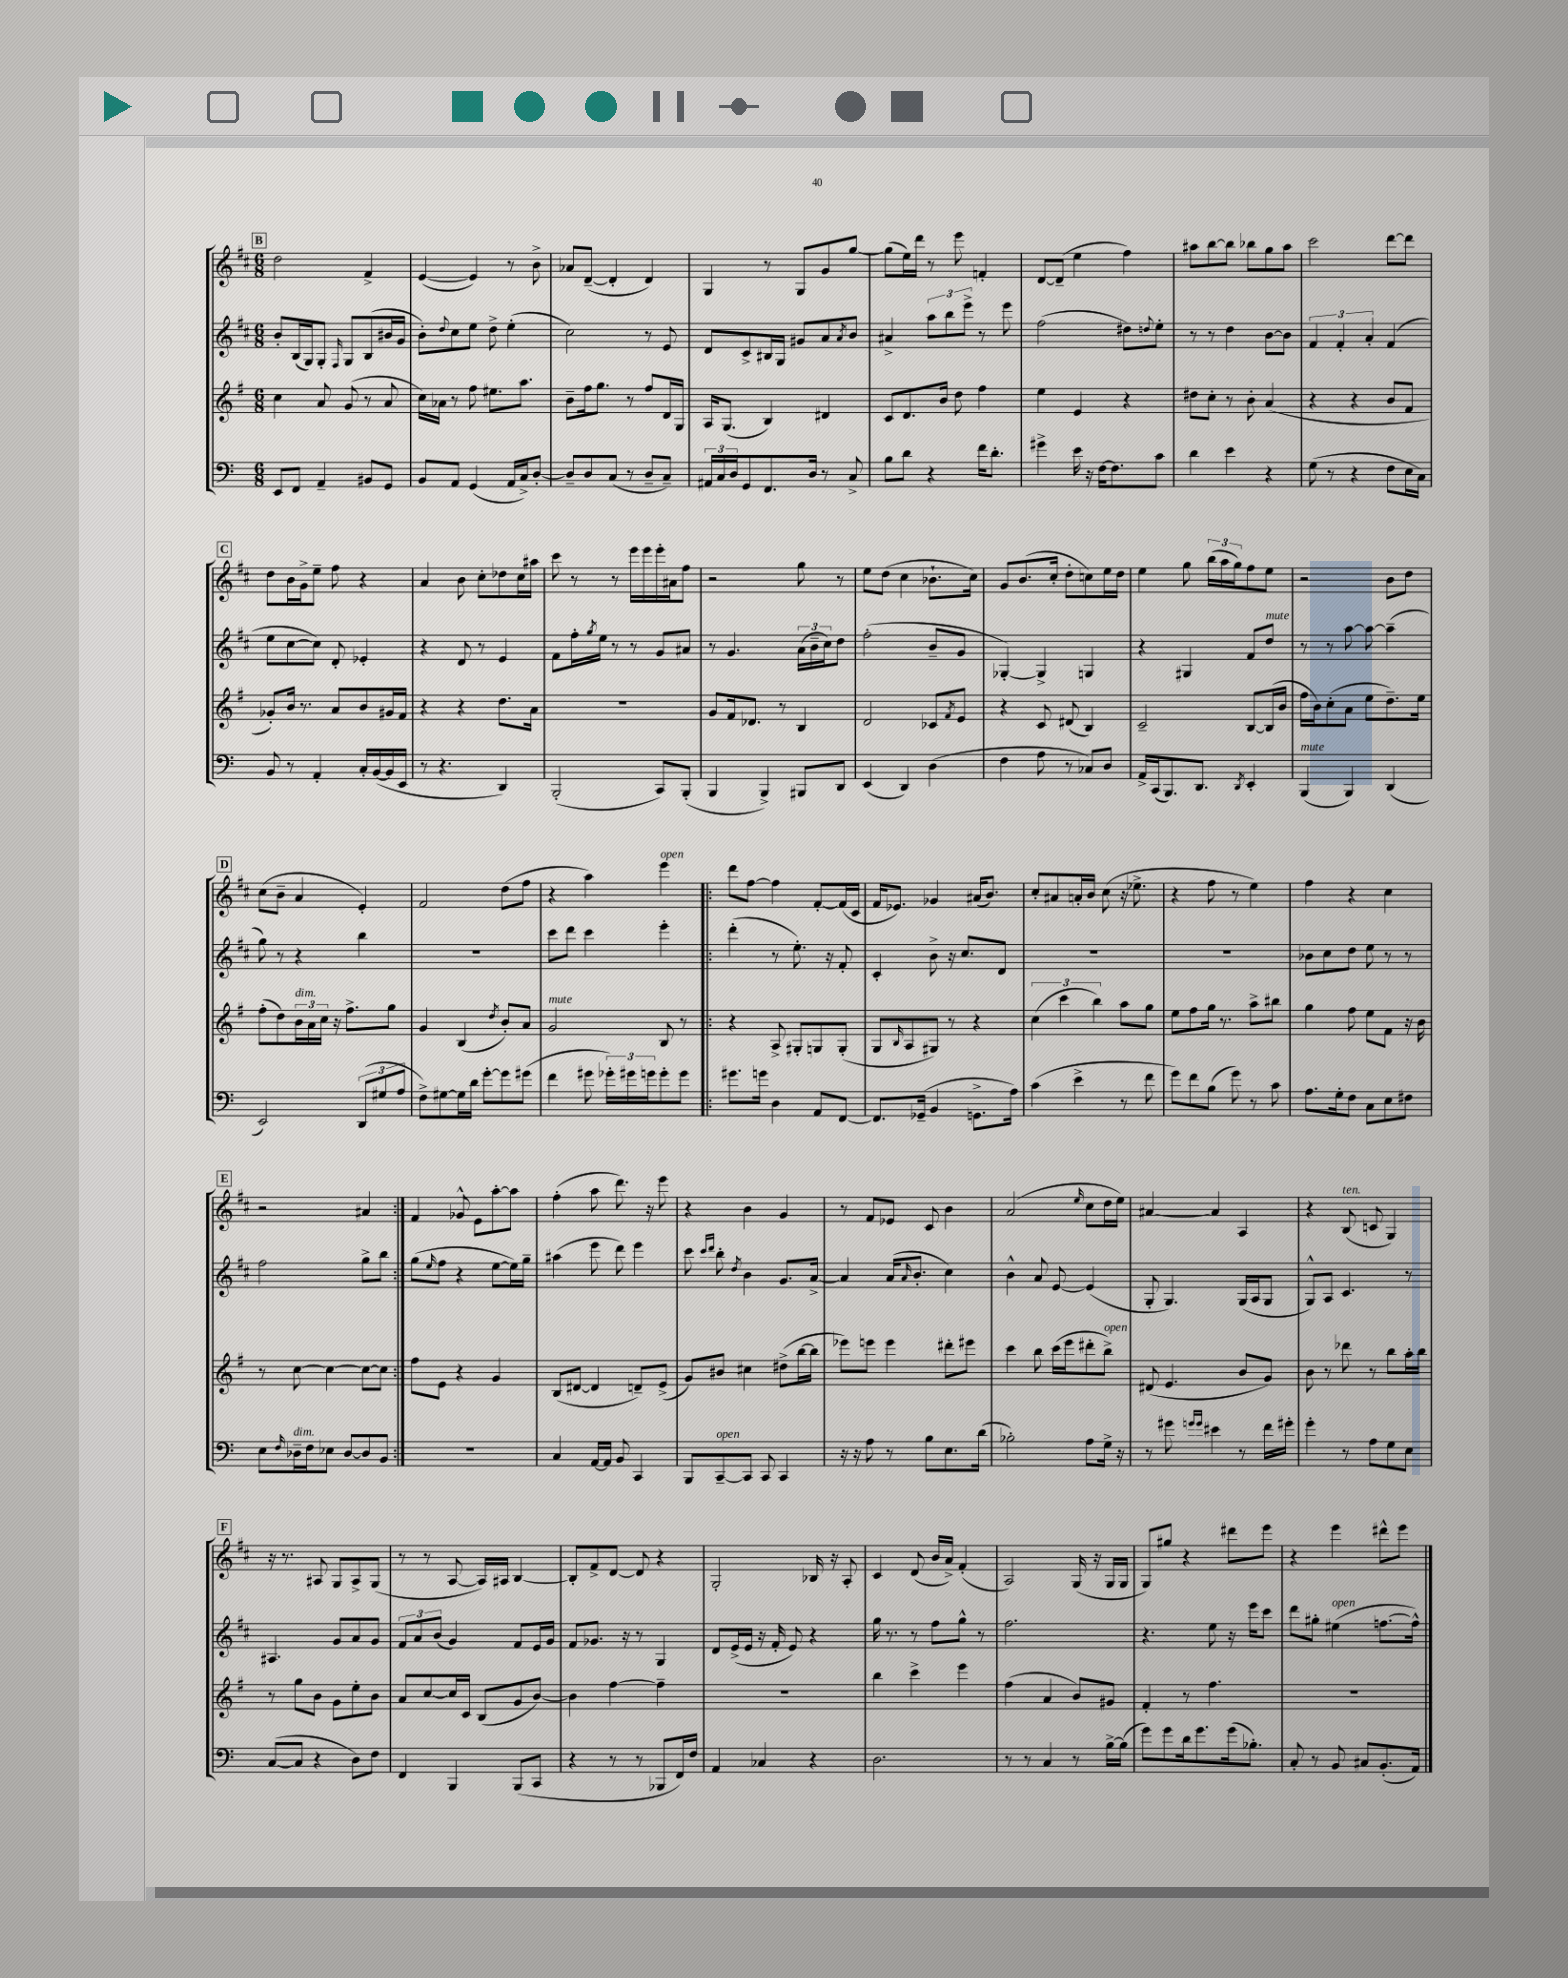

**kern	**kern	**kern	**kern
*staff4	*staff3	*staff2	*staff1
*clefF4	*clefG2	*clefG2	*clefG2
*k[]	*k[f#]	*k[f#c#]	*k[f#c#]
*M6/8	*M6/8	*M6/8	*M6/8
8EE	4cc	8b'	2dd
8FF	.	(16B	.
.	.	16G)	.
4AA~	8a	8G'	.
.	.	16qqF#	.
.	(8g	8G	.
8BB#	8r	(8B	4f#^
8GG	8a	16b#	.
.	.	16g	.
=	=	=	=
8BB	16cc)	8b')	([4e
.	16a-	.	.
.	.	8qqdd	.
8AA	8r	8cc#	.
(4GG	8ff#	8ee	4e])
.	8.ee#	8dd^	.
16AA	.	(4ee'	8r
16C^)	8.aa	.	.
[8D'	.	.	8b^
=	=	=	=
8D~]	8b~	2cc#)	8a-
8D	16ff#	.	([8d~
.	8.gg	.	.
(8C	.	.	4d']
8r	8r	.	.
8D~	8ff#	8r	4d)
8C~)	16d	8e	.
.	16G	.	.
=	=	=	=
24AA#	16A	8d	4G
24C	.	.	.
.	(8.G	.	.
24D	.	.	.
8GG	.	8c#^	.
8.FF	4B)	16B#	8r
.	.	16G	.
.	.	8g#	8G
16D	.	.	.
8r	4d#	8a	8g
.	.	8qa	.
8C^	.	8b	[8gg
=	=	=	=
8B	8c	4a#^	(8gg]
8d	8.d	.	16ee)
.	.	.	16ddd
4r	.	12aa	8r
.	16b	.	.
.	.	12bb	.
.	8dd	.	8eee
.	.	12eee^	.
16f	4ff#	8r	4f'
8.d'	.	.	.
.	.	8eee	.
=	=	=	=
4g#^	4ee	(2ff#	[8d
.	.	.	(8d~]
16e	4e	.	4ee
16r	.	.	.
[16F	.	.	.
8.F]	.	.	.
.	4r	8dd#)	4ff#)
.	.	8qqdd	.
8c	.	8ee'	.
=	=	=	=
4d	8dd#	8r	8aa#
.	8cc'	8r	[8bb
4e	8r	4dd	8bb]
.	8b'	.	8bb-
4r	(4a	[8b	8gg
.	.	8b]	8aa#
=	=	=	=
(8G	4r	6f#	2ccc#
8r	.	.	.
.	.	6f#'	.
4r	4r	.	.
.	.	6a'	.
8F	8b	(4f#	[8ddd
16E	8f#	.	8ddd]
16C)	.	.	.
=	=	=	=
8BB	8g-')	8ee	8dd
8r	16b	[8cc#	16b
.	8.r	.	16g^
4AA'	.	8cc#])	8ee~
.	8a	8d'	8ff#
16C'	8b	4e-'	4r
([16BB	.	.	.
16BB]	16g#	.	.
16EE	16f#	.	.
=	=	=	=
8r	4r	4r	4a
4.r	.	.	.
.	4r	8d	8b
.	.	8r	8cc#'
4DD)	8.dd	4e	8dd-
.	.	.	16cc#
.	16a	.	16aa#
=	=	=	=
(2BBB'	2.r	8f#	8ccc#
.	.	16ff#'	8r
.	.	8qgg	.
.	.	16ee	.
.	.	8r	8r
.	.	8r	16eee
.	.	.	16eee
8CC)	.	8g	16eee'
.	.	.	16a#
(8BBB'	.	8a#	8ff#
=	=	=	=
4BBB	8g	8r	2r
.	16f#	4.g	.
.	8.d-	.	.
4BBB^)	.	.	.
.	8r	.	.
8BBB#	4B	(24a	8gg
.	.	24b~	.
.	.	24cc#)	.
8DD	.	8dd	8r
=	=	=	=
(4EE	2d	(2ff#'	8ee
.	.	.	(8dd
4DD)	.	.	4cc#
(4D	8c-	8b~	8.b-`
.	8qf#	.	.
.	8e	8g	.
.	.	.	16cc#)
=	=	=	=
4F	4r	[4G-')	8g
.	.	.	(8.b
8A	8c	4G-^]	.
.	.	.	16cc#'
8r	(8d#	.	8dd'
8C-)	4B)	4G	8cc)
8D	.	.	16ee
.	.	.	16dd
=	=	=	=
16AA^	2c~	4r	4ee
(16CC	.	.	.
8.BBB)	.	.	.
.	.	4G#	8gg
8.DD	.	.	.
.	.	.	(24bb
.	.	.	24aa
.	.	.	24gg)
8qDD	.	.	.
4EE'	[8B	8f#	8ff#
.	(16B]	8dd	8ee
.	16b	.	.
=	=	=	=
(4BBB	16ff#	8r	2r
.	16b)	.	.
.	(8cc'	8r	.
4BBB)	8a	[8aa	.
.	8ee	8aa_	.
(4DD	8.dd~)	(4aa~]	8b
.	.	.	8dd
.	16ee	.	.
=	=	=	=
2EE)	(8ff#'	8gg)	(8cc#
.	8dd)	8r	8b~
.	24b	4r	4a
.	24a	.	.
.	24cc	.	.
.	16r	.	.
.	8.ff#^	.	.
(12DD	.	4bb	4e')
12G#	.	.	.
.	8gg	.	.
12A	.	.	.
=	=	=	=
8F^)	4g	2.r	2f#
[8G#	.	.	.
16G#]	(4B	.	.
16d	.	.	.
[8g'	.	.	.
.	8qdd	.	.
8g]	8b')	.	(8dd
(8g#	8a	.	8ff#
=	=	=	=
4f	2g	8ccc#	4r
.	.	8ddd	.
8g#	.	4ccc#	4aa)
24g-')	.	.	.
24g#	.	.	.
24g	.	.	.
8g'	8B	4eee'	4eee
8g	8r	.	.
=!|:	=!|:	=!|:	=!|:
8.g#	4r	(4ddd'	8ddd
.	.	.	[8ff#
16g	.	.	.
4D	8A^	8r	4ff#]
.	8G#'	8.ee')	.
8AA	8G	.	[8f#'
.	.	16r	.
[8FF	(8G'	8f#'	(16f#]
.	.	.	16c#
=	=	=	=
8.FF]	8G	4c#'	16f#
.	.	.	8.e-)
.	16qqB	.	.
.	8A	.	.
(16GG-~	.	.	.
4BB	8G#)	8b^	4g-
.	8r	16r	.
.	.	8.cc#	.
8.GG^	4r	.	(16a#
.	.	.	8.b)
.	.	8d	.
16A)	.	.	.
=	=	=	=
(4c	(6cc	2.r	8cc#'
.	.	.	8a#
.	6ccc	.	.
4e^	.	.	16a'
.	.	.	16b
.	6bb)	.	.
.	.	.	(8cc#
8r	8aa	.	16r
.	.	.	8.ee-^
8f	8gg	.	.
=	=	=	=
8g)	8ee	2.r	4r
8f	8ff#	.	.
(8B	16gg	.	8ff#
.	8.r	.	.
8g)	.	.	8r
8r	8aa^	.	4ee)
8c	8bb#	.	.
=	=	=	=
8.A	4gg	8b-	4ff#
.	.	8cc#	.
16G'	.	.	.
8F	8ff#	8dd	4r
8C	8ee	8ee	.
8E	8f#	8r	4cc#
8F#	16r	8r	.
.	16b	.	.
=	=	=	=
8E	8r	2ff#	2r
16qqF	.	.	.
16D-~	[8cc	.	.
16F	.	.	.
8E-	4cc_	.	.
[8D-	.	.	.
8D-]	8cc_	8gg^	4a#
8BB	8cc]	8bb	.
=:|!	=:|!	=:|!	=:|!
2.r	8ff#	(8gg	4f#
.	.	16qqee	.
.	8e	8ff#	.
.	4r	4r	8g-^^
.	.	.	8e
.	4g	[8ee	[8aa'
.	.	16ee])	8aa]
.	.	16gg~	.
=	=	=	=
4C	(8B	(4aa#	(4ff#'
.	[8d#	.	.
[16AA	4d#]	8eee	8aa
16AA]	.	.	.
8BB	.	8ddd)	8.ddd)
4CC	8d~)	4eee	.
.	.	.	16r
.	(8e^	.	8eee
=	=	=	=
8BBB	8g)	8ccc#	4r
.	.	16qqccc#	.
.	.	16qqddd	.
[8CC~	8b#	8bb'	.
.	.	8qdd	.
8CC]	4cc#	4b	4b
8CC	.	.	.
4CC	(8dd#^	8.g	4g
.	[16bb	.	.
.	16bb]	[16a^	.
=	=	=	=
16r	8eee-)	4a]	8r
16r	.	.	.
8A	8eee	.	8f#
8r	4eee	(16a	8e-
.	.	16qqa	.
.	.	8.b'	.
8B	.	.	8c#
8.E	8ddd#'	4cc#)	4b
.	8eee#	.	.
(16d	.	.	.
=	=	=	=
2B-')	4ccc	4b^^	(2a
.	8bb	8a	.
.	(16ccc	[8e	.
.	16eee	.	.
.	.	.	16qqee
8A	8ddd#'	(4e]	8cc#
16G^	8bb^)	.	16dd
16r	.	.	16ee)
=	=	=	=
8r	(8d#	8G'	[4a#
8g#	4.e	4.G)	.
16qqg	.	.	.
16qqg	.	.	.
4e#	.	.	4a#]
8r	8b	(16G	4A
.	.	16A	.
16f	8g)	8G	.
16g#'	.	.	.
=	=	=	=
4g'	8b	8G^^)	4r
.	8r	8A	.
8r	8ddd-	4.c#	(8B
8A	8r	.	8c
8G	8bb	.	4G)
8E	16aa'	8r	.
.	16bb	.	.
=	=	=	=
([8C	8r	4.A#	16r
.	.	.	8.r
8C]	8gg	.	.
4r	8b	.	8A#
.	8g	8g	8G
8D)	8ee'	8a	8A#^
8F	8b	8g	(8G
=	=	=	=
4FF	8a	12f#	8r
.	.	12a	.
.	[8cc	.	8r
.	.	(12b	.
4BBB	16cc]	4g)	[8A
.	16c	.	.
.	(8B	.	16A])
.	.	.	16A#
(8BBB	8g	8f#	[4B
8CC	[8b)	16e	.
.	.	16g	.
=	=	=	=
4r	4b]	8f#	8B']
.	.	8.g-	8f#^
8r	[4ff#	.	[8d
.	.	16r	.
8r	.	8r	8d]
8BBB-	4ff#~]	4G	4r
16FF)	.	.	.
16F	.	.	.
=	=	=	=
4AA	2.r	8d	2G'
.	.	(16e^	.
.	.	16e	.
4C-	.	16r	.
.	.	16f#'	.
.	.	8e)	.
4r	.	4r	16B-
.	.	.	16r
.	.	.	8A'
=	=	=	=
2.D	4bb	16gg	4c#
.	.	8.r	.
.	4ccc^	8r	(8d
.	.	8ff#	16b
.	.	.	16a^)
.	4eee	8gg^^	(4f#'
.	.	8r	.
=	=	=	=
8r	(4ff#	2.ff#	2A)
8r	.	.	.
4C	4a	.	.
8r	8b)	.	(16G
.	.	.	16r
[16B^	8g#	.	16G
(16B]	.	.	16G
=	=	=	=
8g)	4f#'	4.r	8G)
8g	.	.	8gg#
16d	8r	.	4r
8.g	.	.	.
.	4.ff#	8ee	.
(16g	.	16r	8ddd#
8.B-')	.	16eee	.
.	.	8ccc#	8eee
=	=	=	=
8C'	2.r	8ddd	4r
8r	.	8gg#'	.
8BB	.	(4ee#	4eee
8C#	.	.	.
(8.BB'	.	[8.ff	8ddd#^^
.	.	.	8eee
16AA)	.	16ff^^])	.
==	==	==	==
*-	*-	*-	*-
